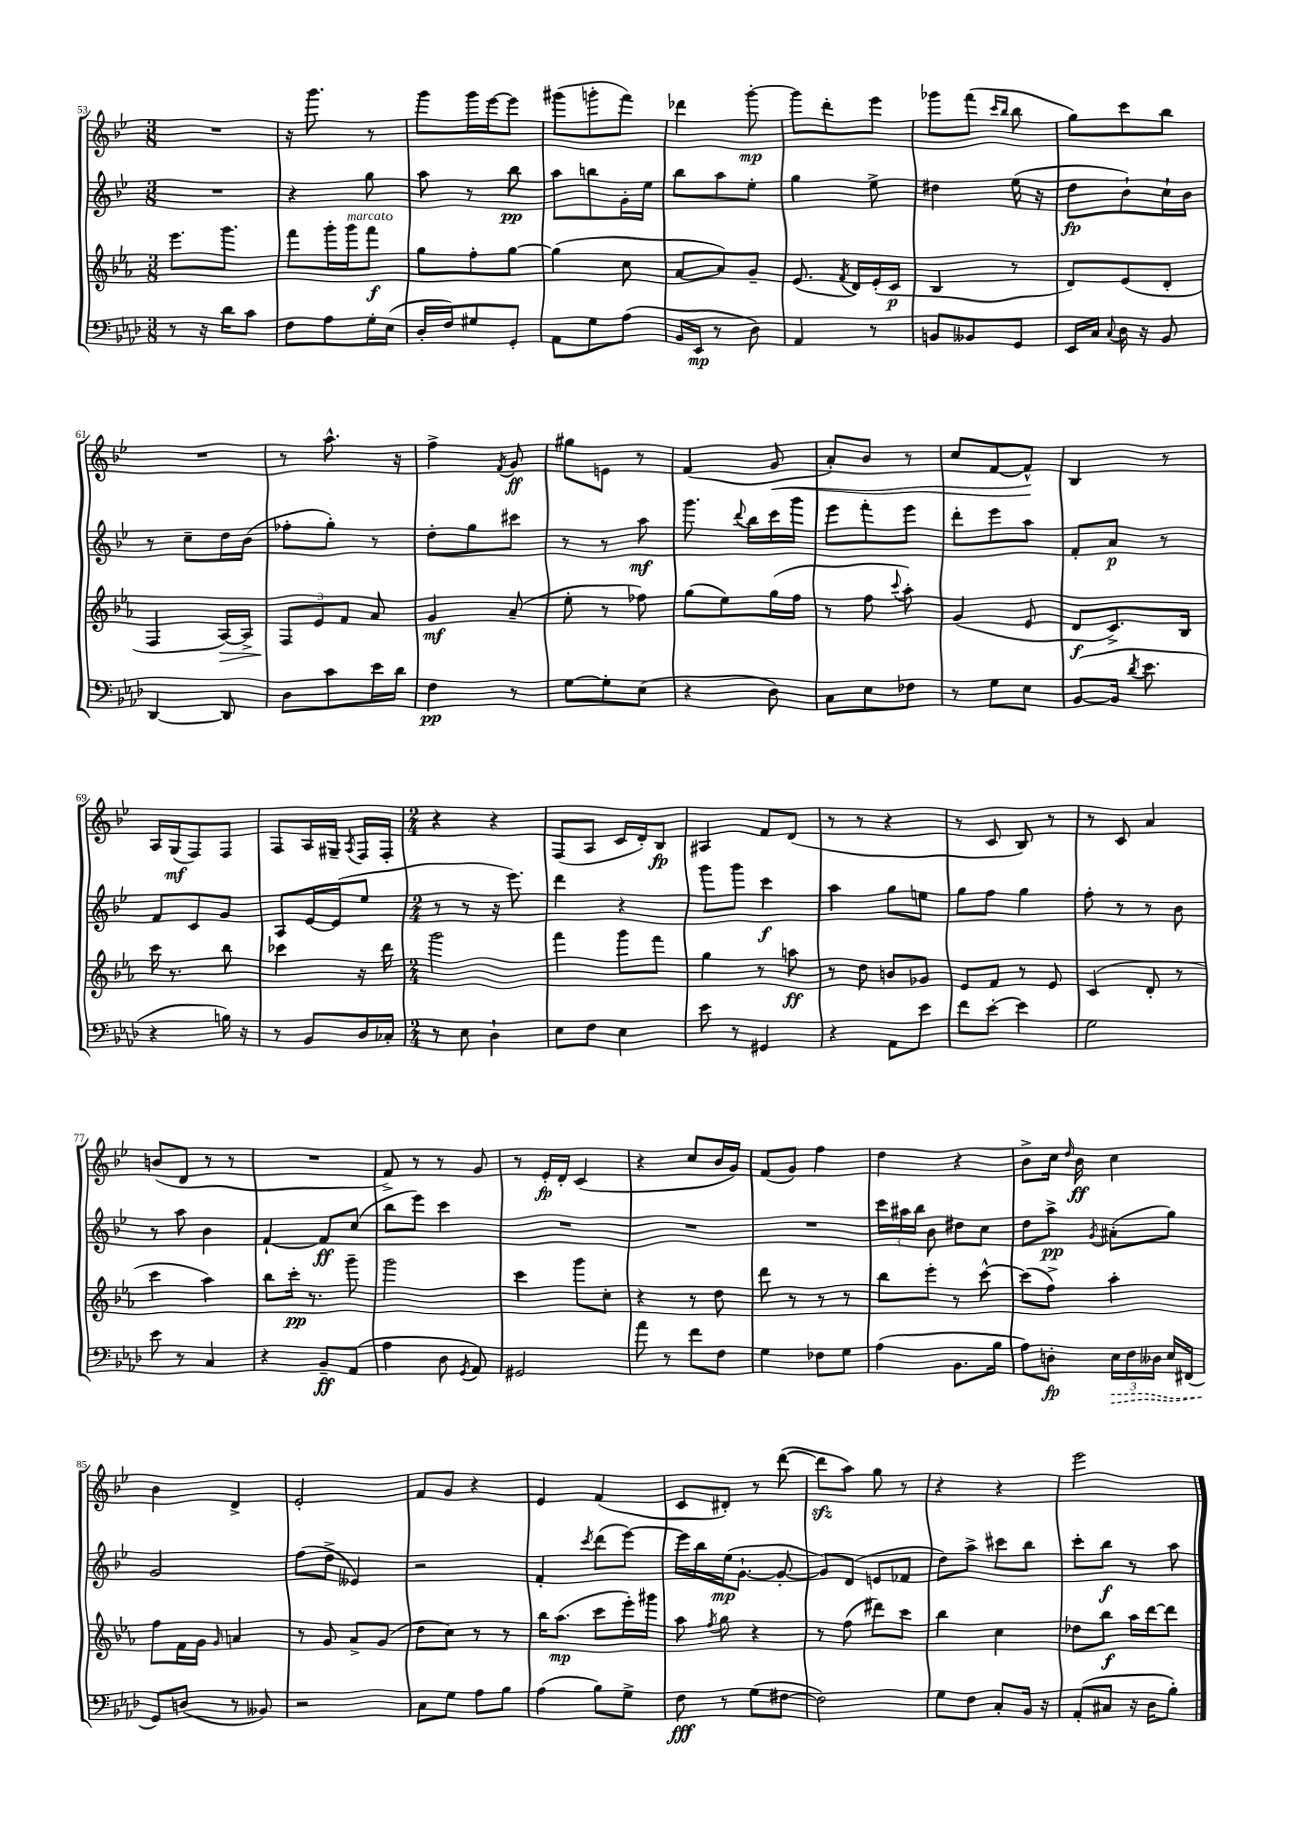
<<
\new StaffGroup <<
\new Staff = "s0" {
    \clef treble \key bes \major \numericTimeSignature \time 3/8
    \autoBeamOff R4. |
    r16 g'''8. r8 |
    g'''8[ g'''16 ees'''16~ ees'''8] |
    gis'''8[( g'''8-. f'''8]) |
    des'''4 g'''8~-.\mp |
    g'''8[ d'''8-. ees'''8] |
    ges'''8[ f'''8]( \grace { c'''16[ bes''16] } bes''8 |
    g''8[) c'''8 bes''8] |
    R4. |
    r8 a''8.-^ r16 |
    f''4-> \acciaccatura { f'8 } g'8\ff |
    gis''8[ e'8] r8 |
    f'4( g'8\< |
    a'8[-.) bes'8] r8 |
    c''8[ f'8~ f'8]-^\! |
    bes4 r8 |
    a16[ g16\mf( f8) f8] |
    f8[ a16 gis16]-- \acciaccatura { a8 } f16[ f16]-. |
    \numericTimeSignature \time 2/4 r4 r4 |
    f8[( a8] c'16[ d'16-.) bes8]\fp |
    ais4 f'8[ d'8]( |
    r8 r8 r4 |
    r8 c'8 bes8) r8 |
    r8 c'8 a'4 |
    b'8[( d'8] r8 r8 |
    R2 |
    f'8->) r8 r8 g'8 |
    r8 ees'16[-.\fp d'16]-. c'4( |
    r4 c''8[ bes'16 g'16]) |
    f'8[( g'8]) f''4 |
    d''4 r4 |
    bes'8[-> c''16] \grace { d''16 } bes'16\ff c''4 |
    bes'4 d'4-> |
    ees'2-. |
    f'8[ g'8] r4 |
    ees'4 f'4( |
    c'8[ dis'8]-.) r8 d'''8~( |
    d'''8[\sfz a''8]) g''8 r8 |
    r4 r4 |
    ees'''2 \bar "|." |
}
\new Staff = "s1" {
    \clef treble \key bes \major \numericTimeSignature \time 3/8
    \autoBeamOff R4. |
    r4 g''8 |
    a''8 r8 bes''8\pp |
    a''8[ b''8 g'16-. ees''16] |
    bes''8[ a''8 ees''8]-. |
    g''4 ees''8-> |
    dis''4 ees''16( r16 |
    d''8[\fp bes'8-!) c''16-! bes'16] |
    r8 c''8[-- d''16 bes'16]( |
    fes''8[-. g''8]-.) r8 |
    d''8[-. g''8 cis'''8] |
    r8 r8 a''8\mf |
    g'''8. \appoggiatura { d'''8 } bes''16[ c'''16 g'''16] |
    ees'''8[ f'''8-. ees'''8] |
    d'''8[-. ees'''8 a''8] |
    f'8[-. a'8]\p r8 |
    f'8[ c'8 g'8] |
    a8[ ees'16~ ees'16( ees''8] |
    \numericTimeSignature \time 2/4 r8 r8 r16 ees'''8.) |
    d'''4 r4 |
    g'''8[ g'''8] c'''4\f |
    a''4 g''8[ e''8] |
    g''8[ f''8] g''4 |
    f''8-. r8 r8 bes'8 |
    r8 a''8 bes'4 |
    f'4~-! f'8[\ff c''8]( |
    bes''8[ ees'''8]) c'''4 |
    R2 |
    R2 |
    R2 |
    \tuplet 3/2 { c'''16[ ais''16 bes''16] } bes'8 dis''8[ c''8] |
    d''8[ a''8]->\pp \acciaccatura { g'8 } ais'8[-.( g''8]) |
    g'2 |
    f''8[( d''8]-> eeses'4) |
    r2 |
    f'4-. \acciaccatura { c'''8 } d'''8[( ees'''8]~) |
    ees'''16[ bes''16 ees''16\mp( g'8.]~-! g'8~-. |
    g'8[) d'8]( e'8[ fes'8] |
    d''8[) a''8]-> cis'''8[ bes''8] |
    c'''8[-. bes''8]\f r8 a''8 \bar "|." |
}
\new Staff = "s2" {
    \clef treble \key ees \major \numericTimeSignature \time 3/8
    \autoBeamOff ees'''8.[ g'''8.] |
    f'''8[ g'''16-. g'''16^\markup { \italic "marcato" } f'''8]\f |
    g''8[ f''8-. g''8]~ |
    g''4( c''8 |
    aes'8[~ aes'8) g'8]-- |
    ees'8.( \acciaccatura { f'8 } d'16[) ees'16-.( c'16]\p |
    bes4 r8 |
    d'8[) ees'8( d'8]-. |
    f4 aes16[~\>) aes16]-> |
    \tuplet 3/2 { f8[\! ees'8 f'8] } aes'8 |
    g'4\mf aes'8--( |
    ees''8-. r8 fes''8) |
    g''8[( ees''8) g''16( f''16] |
    r8 f''8 \appoggiatura { c'''8 } aes''8-.) |
    g'4( ees'8 |
    d'8[\f c'8.->) bes16] |
    c'''16 r8. bes''8 |
    ces'''4 r16 d'''16 |
    \numericTimeSignature \time 2/4 g'''2 |
    f'''4 g'''8[ f'''8] |
    g''4 r8 a''8\ff |
    r8 d''8 b'8[ ges'8] |
    ees'8[ f'8] r8 ees'8 |
    c'4( d'8-. r8 |
    c'''4 aes''4) |
    bes''8[ c'''16]-.\pp r8. g'''8-- |
    g'''2 |
    c'''4 g'''8[ c''8]-. |
    r4 r8 d''8 |
    d'''8 r8 r8 r8 |
    bes''8[ ees'''8]-. r8 c'''8~-^ |
    c'''8[( f''8]->) aes''4-. |
    f''8[ f'16 g'16] \grace { g'16 } a'4 |
    r8 g'8 aes'8[-> g'8]( |
    d''8[ c''8]) r8 r8 |
    bes''16[ aes''8.]\mp( c'''8[ ees'''16-.) gis'''16] |
    aes''8 \acciaccatura { f''8 } g''8 r4 |
    r8 f''8( dis'''8[) c'''8] |
    bes''4 c''4 |
    des''8[ bes''8]\f aes''16[ d'''16~ d'''8] \bar "|." |
}
\new Staff = "s3" {
    \clef bass \key aes \major \numericTimeSignature \time 3/8
    \autoBeamOff r8 r16 des'16[ c'8] |
    f8[ aes8 g16-. ees16]( |
    des16[-. f16) gis8 g,8]-. |
    aes,8[ g8 aes8]( |
    bes,16[ ees,16]\mp r8 des8) |
    aes,4 r8 |
    b,8[ beses,8 g,8] |
    ees,16[ c16] \appoggiatura { c8 } des16 r16 bes,8 |
    des,4~ des,8 |
    des8[ c'8 ees'16 des'16] |
    f4\pp r8 |
    g8[~ g8-. ees8]( |
    r4 des8) |
    c8[ ees8 fes8] |
    r8 g8[ ees8] |
    bes,8[~( bes,16] \acciaccatura { des'8 } ees'8. |
    r4 b16) r16 |
    r8 bes,8[ des16 ces16]-. |
    \numericTimeSignature \time 2/4 r8 ees8 des4-! |
    ees8[ f8] ees4 |
    ees'8 r8 gis,4 |
    r4 aes,8[ ees'8] |
    f'8[ ees'8]~-. ees'4 |
    g2 |
    ees'8 r8 c4 |
    r4 bes,8[--\ff aes,8]( |
    aes4 des8 \acciaccatura { g,8 } aes,8) |
    gis,2 |
    aes'8 r8 f'8[ f8] |
    g4 fes8[ g8] |
    aes4( bes,8.[ bes16] |
    aes8[) d8]-.\fp \tuplet 3/2 { \once \override Hairpin.style = #'dashed-line ees16[\> f16 deses16] } ees16[ fis,16]( |
    g,8[\!) d8]( r8 beses,8) |
    r2 |
    c8[ g8] aes8[ bes8] |
    aes4( bes8[) g8]-> |
    f8\fff r8 g8[( fis8]~ |
    fis2) |
    g8[ f8] c8[-. bes,16] r16 |
    aes,8[-.( cis8] r16 des16[ bes8]-.) \bar "|." |
}
>>
>>
\layout { \context { \Score currentBarNumber = #53 } }
